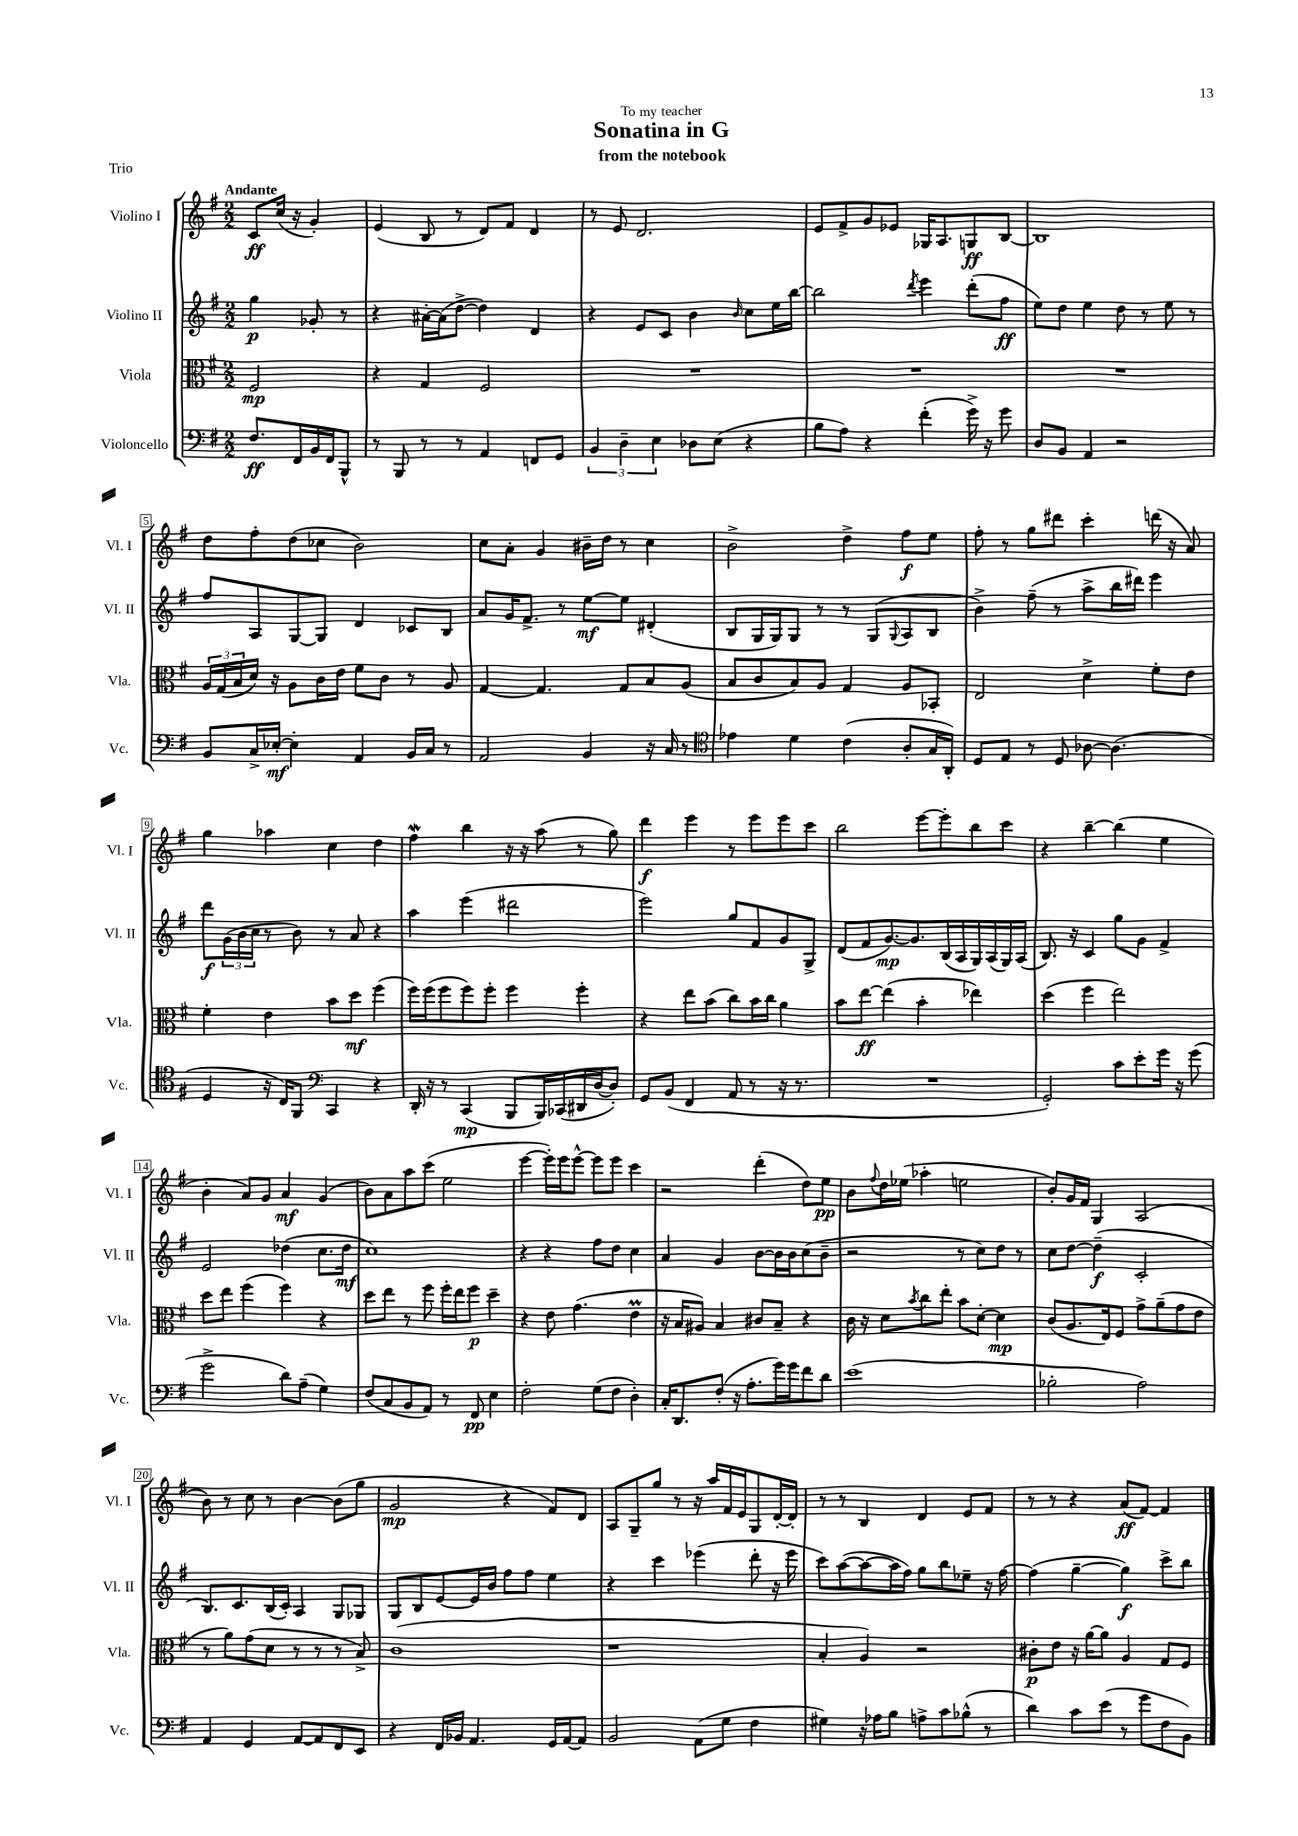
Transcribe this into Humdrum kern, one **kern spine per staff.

**kern	**dynam	**kern	**dynam	**kern	**dynam	**kern	**dynam
*part4	*part4	*part3	*part3	*part2	*part2	*part1	*part1
*staff4	*staff4	*staff3	*staff3	*staff2	*staff2	*staff1	*staff1
*I"Violoncello	*	*I"Viola	*	*I"Violino II	*	*I"Violino I	*
*I'Vc.	*	*I'Vla.	*	*I'Vl. II	*	*I'Vl. I	*
*clefF4	*	*clefC3	*	*clefG2	*	*clefG2	*
*k[f#]	*	*k[f#]	*	*k[f#]	*	*k[f#]	*
*M2/2	*	*M2/2	*	*M2/2	*	*M2/2	*
=	=	=	=	=	=	=	=
!	!	!	!	!	!	!LO:TX:a:B:t=Andante	!
8.F#/L	ff	2F#/	mp	4gg\	p	8c/L	ff
.	.	.	.	.	.	(16cc/Jk	.
16FF#/L	.	.	.	.	.	16r	.
16BB/	.	.	.	8g-X'/	.	4g'/)	.
16FF#/J	.	.	.	.	.	.	.
8BBB^^/J	.	.	.	8r	.	.	.
=1	=1	=1	=1	=1	=1	=1	=1
8r	.	4r	.	4r	.	(4e/	.
8BBB/	.	.	.	.	.	.	.
8r	.	4G/	.	[16a#X'\LL	.	8B/	.
.	.	.	.	(16a#\J]	.	.	.
8r	.	.	.	[8dd^\J	.	8r	.
4AA/	.	2F#/	.	4dd\])	.	8d/L)	.
.	.	.	.	.	.	8f#/J	.
8FFn/L	.	.	.	4d/	.	4d/	.
8GG/J	.	.	.	.	.	.	.
=2	=2	=2	=2	=2	=2	=2	=2
6BB/	.	1r	.	4r	.	8r	.
.	.	.	.	.	.	8e/	.
6D~\	.	.	.	.	.	.	.
.	.	.	.	8e/L	.	2.d/	.
6E\	.	.	.	.	.	.	.
.	.	.	.	8c/J	.	.	.
8D-X\L	.	.	.	4b\	.	.	.
(8E\J	.	.	.	.	.	.	.
.	.	.	.	16qqb/	.	.	.
4r	.	.	.	8cc\L	.	.	.
.	.	.	.	16ee\L	.	.	.
.	.	.	.	[16bb\JJ	.	.	.
=3	=3	=3	=3	=3	=3	=3	=3
8B\L	.	1r	.	2bb\]	.	8e/L	.
8A\J)	.	.	.	.	.	8f#^/	.
4r	.	.	.	.	.	8g/	.
.	.	.	.	.	.	8e-X/J	.
.	.	.	.	8qddd/	.	.	.
(4f#'\	.	.	.	4eee\	.	16G-X/KL	.
.	.	.	.	.	.	8.A/	.
16g^\)	.	.	.	(8ddd'\L	.	8Gn/	ff
16r	.	.	.	.	.	.	.
8g\	.	.	.	8ff#\J	ff	[8B/J	.
=4	=4	=4	=4	=4	=4	=4	=4
8D/L	.	1r	.	8ee\L)	.	1B]	.
8BB/J	.	.	.	8dd\J	.	.	.
4AA/	.	.	.	4ee\	.	.	.
2r	.	.	.	8dd\	.	.	.
.	.	.	.	8r	.	.	.
.	.	.	.	8ee\	.	.	.
.	.	.	.	8r	.	.	.
!!LO:LB:g=z
=5	=5	=5	=5	=5	=5	=5	=5
8BB/L	.	24A/LL	.	8ff#/L	.	8dd\L	.
.	.	(24G/	.	.	.	.	.
.	.	24B/	.	.	.	.	.
16C^/L	.	16d/JJ)	.	8A/	.	8ff#'\	.
[16E-X'/JJ	mf	16r	.	.	.	.	.
4E-'\]	.	8A\L	.	[8G/	.	(8dd\	.
.	.	16c\L	.	8G/J]	.	8cc-X\J	.
.	.	16e\JJ	.	.	.	.	.
4AA/	.	8f#\L	.	4d/	.	2b\)	.
.	.	8c\J	.	.	.	.	.
16BB/LL	.	8r	.	8c-X/L	.	.	.
16C/JJ	.	.	.	.	.	.	.
8r	.	8A/	.	8B/J	.	.	.
=6	=6	=6	=6	=6	=6	=6	=6
2AA/	.	[4G/	.	8a/L	.	8cc\L	.
.	.	.	.	16g/K	.	8a'\J	.
.	.	.	.	8.f#^/J	.	.	.
.	.	4.G/]	.	.	.	4g/	.
.	.	.	.	8r	.	.	.
4BB/	.	.	.	[8ee\L	mf	16b#X~\LL	.
.	.	.	.	.	.	16dd\JJ	.
.	.	8G/L	.	8ee\J]	.	8r	.
16r	.	8B/	.	(4d#X'/	.	4cc\	.
16C/	.	.	.	.	.	.	.
8r	.	(8A/J	.	.	.	.	.
=7	=7	=7	=7	=7	=7	=7	=7
*clefC4	*	*	*	*	*	*	*
4e-X\	.	8B/L	.	8B/L	.	2b^\	.
.	.	8c/	.	16G/L	.	.	.
.	.	.	.	16G/J)	.	.	.
4d\	.	8B/)	.	8G/J	.	.	.
.	.	8A/J	.	8r	.	.	.
(4c\	.	4G/	.	8r	.	4dd^\	.
.	.	.	.	(8G/L	.	.	.
.	.	.	.	8qqG/	.	.	.
8A'/L	.	8A/L	.	8A/	.	8ff#\L	f
16G/L	.	8BB-X'/J	.	8B/J	.	8ee\J	.
16AA'/JJ)	.	.	.	.	.	.	.
=8	=8	=8	=8	=8	=8	=8	=8
8D/L	.	2E/	.	4b^\)	.	8ff#'\	.
8E/J	.	.	.	.	.	8r	.
8r	.	.	.	(8ff#~\	.	8gg\L	.
8D/	.	.	.	8r	.	8ddd#X\J	.
[8A-X\	.	4d^\	.	8aa^\L	.	4ccc'\	.
(4.A-\]	.	.	.	16bb\L	.	.	.
.	.	.	.	16ddd#X\JJ)	.	.	.
.	.	8f#'\L	.	4eee\	.	(16dddn\	.
.	.	.	.	.	.	16r	.
.	.	8e\J	.	.	.	8a/)	.
!!LO:LB:g=z
=9	=9	=9	=9	=9	=9	=9	=9
4D/	.	4f#'\	.	8ddd\L	f	4gg\	.
.	.	.	.	(24g\L	.	.	.
.	.	.	.	24b\	.	.	.
.	.	.	.	24cc\JJ	.	.	.
16r	.	4e\	.	8r	.	4aa-X\	.
16C/KL)	.	.	.	.	.	.	.
8FF#/J	.	.	.	8b\)	.	.	.
*clefF4	*	*	*	*	*	*	*
4CC/	.	8b\L	.	8r	.	4cc\	.
.	.	8dd\J	mf	8a/	.	.	.
4r	.	(4ff#\	.	4r	.	4dd\	.
=10	=10	=10	=10	=10	=10	=10	=10
16DD'/	.	16ff#\LL)	.	4aa\	.	4ff#W\	.
16r	.	(16ff#\J	.	.	.	.	.
8r	.	8ff#\	.	.	.	.	.
(4CC/	mp	8ff#\)	.	(4eee\	.	4bb\	.
.	.	8ff#'\J	.	.	.	.	.
8BBB/L	.	4ff#\	.	2ddd#X\	.	16r	.
.	.	.	.	.	.	16r	.
16BBB/L)	.	.	.	.	.	(8aa\	.
(16CC-X/	.	.	.	.	.	.	.
16DD#X/	.	4ff#'\	.	.	.	8r	.
[16D/J	.	.	.	.	.	.	.
8D'/J])	.	.	.	.	.	8gg\)	.
=11	=11	=11	=11	=11	=11	=11	=11
8GG/L	.	4r	.	2eee\)	.	4ddd\	f
(8BB/J	.	.	.	.	.	.	.
4FF#/	.	8ee\L	.	.	.	4eee\	.
.	.	(8b\J	.	.	.	.	.
8AA/	.	8cc\L)	.	8gg/L	.	8r	.
8r	.	16b\L	.	8f#/	.	8eee\L	.
.	.	16cc\JJ	.	.	.	.	.
16r	.	4a\	.	8g/	.	8eee\	.
8.r	.	.	.	.	.	.	.
.	.	.	.	8G^/J	.	8ccc\J	.
=12	=12	=12	=12	=12	=12	=12	=12
1r	.	8b\L	.	(8d/L	.	2bb\	.
.	.	[8ee\J	ff	8f#/	.	.	.
.	.	(4ee\]	.	[8.g/)	mp	.	.
.	.	.	.	8.g/]	.	.	.
.	.	4b'\	.	.	.	[8eee\L	.
.	.	.	.	(16B/L	.	8eee'\]	.
.	.	.	.	16A/	.	.	.
.	.	4ee-X\)	.	16G/)	.	8bb\	.
.	.	.	.	(16A/	.	.	.
.	.	.	.	16G/)	.	8ccc\J	.
.	.	.	.	(16A/JJ	.	.	.
=13	=13	=13	=13	=13	=13	=13	=13
2GG'/)	.	(4dd\	.	8.B/)	.	4r	.
.	.	.	.	16r	.	.	.
.	.	4ff#\	.	4c/	.	[4bb~\	.
8c\L	.	2ee\)	.	8gg\L	.	(4bb\]	.
8e'\	.	.	.	8g\J	.	.	.
16g\Jk	.	.	.	4f#^/	.	4ee\	.
16r	.	.	.	.	.	.	.
(8g\	.	.	.	.	.	.	.
!!LO:LB:g=z
=14	=14	=14	=14	=14	=14	=14	=14
2g^\	.	8dd\L	.	2e/	.	4b'\	.
.	.	8ee\J	.	.	.	.	.
.	.	(4ff#\	.	.	.	8a/L)	.
.	.	.	.	.	.	8g/J	.
8d\L)	.	4ff#\)	.	(4dd-X\	.	4a/	mf
(8A~\J	.	.	.	.	.	.	.
4G\)	.	4r	.	8.cc\L	.	(4g/	.
.	.	.	.	16dd-\Jk	mf	.	.
=15	=15	=15	=15	=15	=15	=15	=15
(8F#/L	.	8dd\L	.	1cc)	.	8b\L)	.
8C/	.	8ee\J	.	.	.	8a\	.
8BB/	.	8r	.	.	.	8aa\	.
8AA/J)	.	8ff#\	.	.	.	(8ccc\J	.
8r	.	16ff#'\LL	.	.	.	2ee\	.
.	.	16ee\J	.	.	.	.	.
8FF#/	pp	8ff#\J	p	.	.	.	.
4E\	.	4dd~\	.	.	.	.	.
=16	=16	=16	=16	=16	=16	=16	=16
2F#'\	.	4r	.	4r	.	[4eee\	.
.	.	8e\	.	4r	.	16eee'\LL])	.
.	.	.	.	.	.	16eee\J	.
.	.	(4.g\	.	.	.	[8eee^^\J	.
(8G\L	.	.	.	8ff#\L	.	8eee\L]	.
8F#\J	.	.	.	8dd\J	.	8eee\J	.
4D'\)	.	4eM\	.	4cc\	.	4ccc\	.
=17	=17	=17	=17	=17	=17	=17	=17
16C'/KL	.	16r	.	4a/	.	2r	.
8.DD/	.	16B/KL	.	.	.	.	.
.	.	8A#X/J)	.	.	.	.	.
(8F#'/J	.	4B/	.	4g/	.	.	.
16r	.	.	.	.	.	.	.
8.A'\L	.	.	.	.	.	.	.
.	.	8c#X/L	.	[8b\L	.	(4ddd'\	.
16g\L)	.	8B~/J	.	16b\L]	.	.	.
16g\J	.	.	.	16b\J	.	.	.
8f#\	.	4r	.	(8cc\	.	8dd\L)	.
8d\J	.	.	.	8b~\J	.	8ee\J	pp
=18	=18	=18	=18	=18	=18	=18	=18
(1e	.	16c\	.	2r	.	8b\L	.
.	.	16r	.	.	.	.	.
.	.	.	.	.	.	8qqff#/	.
.	.	8d\L	.	.	.	16dd\L	.
.	.	.	.	.	.	(16ee-X\JJ	.
.	.	8qb/	.	.	.	.	.
.	.	8cc\	.	.	.	4aa-X'\	.
.	.	8ee'\J	.	.	.	.	.
.	.	8b\L	.	8r	.	2een\	.
.	.	[8d'\J	.	8cc\L)	.	.	.
.	.	4d\]	mp	8dd\J	.	.	.
.	.	.	.	8r	.	.	.
=19	=19	=19	=19	=19	=19	=19	=19
2B-X'\	.	(8c/L	.	8cc\L	.	8b'/L)	.
.	.	8.A/	.	[8dd\J	.	16g/L	.
.	.	.	.	.	.	16f#/JJ	.
.	.	.	.	(4dd~\]	f	4G/	.
.	.	16E/k)	.	.	.	.	.
.	.	8F#/J	.	.	.	.	.
2A\)	.	8g^\L	.	2c'/	.	(2A/	.
.	.	(8a~\	.	.	.	.	.
.	.	8g\	.	.	.	.	.
.	.	8e\J	.	.	.	.	.
!!LO:LB:g=z
=20	=20	=20	=20	=20	=20	=20	=20
4AA/	.	8r	.	8.B/L)	.	8b\)	.
.	.	8a\L)	.	.	.	8r	.
.	.	.	.	8.c/	.	.	.
4GG/	.	(8g\	.	.	.	8cc\	.
.	.	8d\J	.	(16B/L	.	8r	.
.	.	.	.	16c'/JJ)	.	.	.
[8AA/L	.	8r	.	4A/	.	[4b\	.
8AA/]	.	8r	.	.	.	.	.
8FF#/	.	8r	.	8G/L	.	(8b\L]	.
8EE/J	.	8B^/)	.	8G-X/J	.	8gg\J	.
=21	=21	=21	=21	=21	=21	=21	=21
4r	.	(1c	.	8G/L	.	2g/	mp
.	.	.	.	8B/	.	.	.
16FF#/LL	.	.	.	[8e/	.	.	.
16BB-X/JJ	.	.	.	.	.	.	.
4.AA/	.	.	.	16e/L]	.	.	.
.	.	.	.	16b/JJ	.	.	.
.	.	.	.	8ff#\L	.	4r	.
.	.	.	.	8ff#\J	.	.	.
16GG/LL	.	.	.	4ee\	.	8f#/L)	.
[16AA/J	.	.	.	.	.	.	.
8AA/J]	.	.	.	.	.	8d/J	.
=22	=22	=22	=22	=22	=22	=22	=22
2BB/	.	1r	.	4r	.	8A/L	.
.	.	.	.	.	.	8G~/	.
.	.	.	.	4ccc\	.	8gg/J	.
.	.	.	.	.	.	8r	.
(8AA\L	.	.	.	(4eee-X\	.	16r	.
.	.	.	.	.	.	16aa/LL	.
8G\J	.	.	.	.	.	16f#/	.
.	.	.	.	.	.	16e/J	.
4F#\	.	.	.	8ddd'\	.	8G/	.
.	.	.	.	16r	.	[16d'/L	.
.	.	.	.	16eee-\	.	16d'/JJ]	.
=23	=23	=23	=23	=23	=23	=23	=23
4G#X\)	.	4B'/	.	8ccc\L)	.	8r	.
.	.	.	.	([8aa\	.	8r	.
16r	.	4A/)	.	8aa\_	.	4B/	.
16A-X\KL	.	.	.	.	.	.	.
8B\J	.	.	.	16aa\L]	.	.	.
.	.	.	.	16ff#\JJ)	.	.	.
8An^\L	.	2r	.	8gg\L	.	4d/	.
8c\	.	.	.	8bb\	.	.	.
(8B-X^^\J	.	.	.	8ee-X~\J	.	8e/L	.
8r	.	.	.	16r	.	8f#/J	.
.	.	.	.	[16ff#\	.	.	.
=24	=24	=24	=24	=24	=24	=24	=24
4d\)	.	8c#X'\L	p	(4ff#\]	.	8r	.
.	.	8e\J	.	.	.	8r	.
8c\L	.	16r	.	[4gg~\	.	4r	.
.	.	[16a\KL	.	.	.	.	.
(8e\J	.	8a\J]	.	.	.	.	.
8r	.	4A/	.	4gg\])	f	(8a/L	ff
8g\L	.	.	.	.	.	[8f#/J)	.
8F#\	.	8G/L	.	8ccc^\L	.	4f#/]	.
8BB\J)	.	8F#/J	.	8bb\J	.	.	.
==	==	==	==	==	==	==	==
*-	*-	*-	*-	*-	*-	*-	*-
